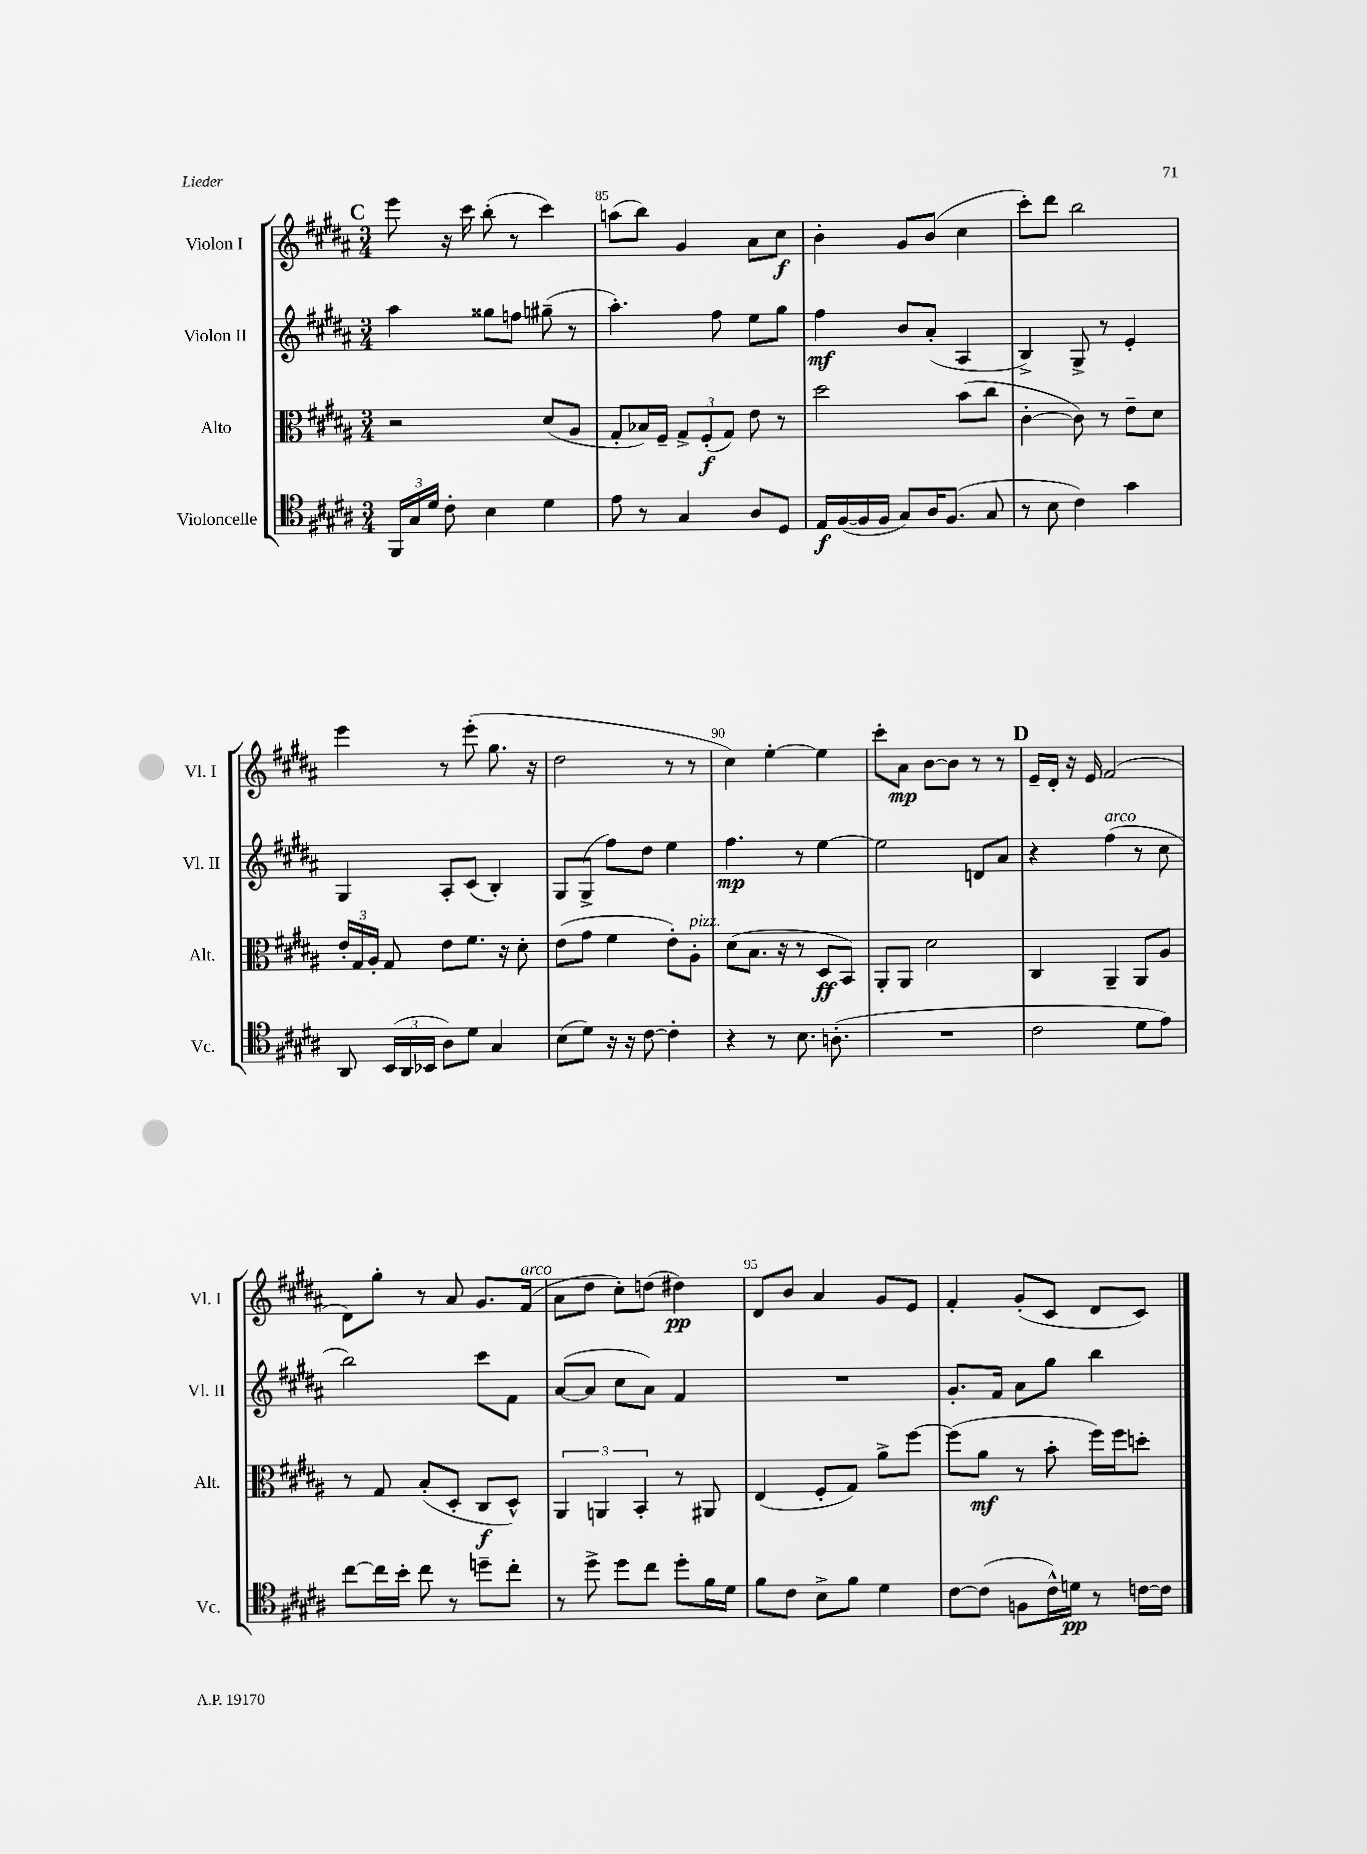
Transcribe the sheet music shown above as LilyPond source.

<<
\new StaffGroup <<
\new Staff = "s0" \with { instrumentName = "Violon I" shortInstrumentName = "Vl. I" } {
    \clef treble \key b \major \numericTimeSignature \time 3/4
    \autoBeamOff \mark \markup { \bold "C" } e'''8 r16 cis'''16 b''8-.( r8 cis'''4) |
    a''8[( b''8]) gis'4 ais'8[ cis''8]\f |
    b'4-. gis'8[ b'8]( cis''4 |
    cis'''8[-.) dis'''8] b''2 |
    e'''4 r8 e'''8-.( gis''8. r16 |
    dis''2 r8 r8 |
    cis''4) e''4~-. e''4 |
    cis'''8[-. ais'8]\mp b'8[~ b'8] r8 r8 |
    \mark \markup { \bold "D" } e'16[-- dis'16]-. r16 e'16 fis'2( |
    dis'8[) gis''8]-. r8 ais'8 gis'8.[ fis'16]^\markup { \italic "arco" }( |
    ais'8[ dis''8] cis''8[-.) d''8]( dis''4\pp) |
    dis'8[ b'8] ais'4 gis'8[ e'8] |
    fis'4-. gis'8[-.( cis'8] dis'8[ cis'8]) \bar "|." |
}
\new Staff = "s1" \with { instrumentName = "Violon II" shortInstrumentName = "Vl. II" } {
    \clef treble \key b \major \numericTimeSignature \time 3/4
    \autoBeamOff \mark \markup { \bold "C" } ais''4 gisis''8[ f''8] gis''8--( r8 |
    ais''4.-.) fis''8 e''8[ gis''8] |
    fis''4\mf b'8[ ais'8]-.( ais4 |
    b4->) gis8-> r8 e'4-. |
    gis4 ais8[-. cis'8]( b4-.) |
    gis8[ gis8]->( fis''8[) dis''8] e''4 |
    fis''4.\mp r8 e''4~ |
    e''2 d'8[ ais'8] |
    \mark \markup { \bold "D" } r4 fis''4^\markup { \italic "arco" }( r8 cis''8 |
    b''2) cis'''8[ fis'8] |
    ais'8[~( ais'8] cis''8[ ais'8]) fis'4 |
    R2. |
    gis'8.[-. fis'16] ais'8[ gis''8] b''4 \bar "|." |
}
\new Staff = "s2" \with { instrumentName = "Alto" shortInstrumentName = "Alt." } {
    \clef alto \key b \major \numericTimeSignature \time 3/4
    \autoBeamOff \mark \markup { \bold "C" } r2 dis'8[( ais8] |
    gis8[-. bes16) fis16]-- \tuplet 3/2 { gis8[-> fis8-.\f( gis8]) } e'8 r8 |
    dis''2 b'8[( cis''8] |
    cis'4~-. cis'8) r8 e'8[-- dis'8] |
    \tuplet 3/2 { e'16[-. gis16 ais16]-. } gis8 e'8[ fis'8.] r16 dis'8-. |
    e'8[( gis'8] fis'4 e'8[-.) ais8]-.^\markup { \italic "pizz." } |
    dis'8[( b8.] r16 r8 dis8[\ff b,8]) |
    ais,8[-. ais,8] dis'2 |
    \mark \markup { \bold "D" } cis4 ais,4-- ais,8[ ais8] |
    r8 gis8 b8[-.( dis8]-. cis8[\f dis8]-^) |
    \tuplet 3/2 { ais,4 a,4 b,4-. } r8 ais,8 |
    e4( fis8[-. gis8]) ais'8[-> fis''8]~ |
    fis''8[( ais'8]\mf r8 b'8-. fis''16[) fis''16 d''8]-. \bar "|." |
}
\new Staff = "s3" \with { instrumentName = "Violoncelle" shortInstrumentName = "Vc." } {
    \clef tenor \key b \major \numericTimeSignature \time 3/4
    \autoBeamOff \mark \markup { \bold "C" } \tuplet 3/2 { fis,16[ gis16 dis'16] } cis'8-. b4 dis'4 |
    e'8 r8 gis4 ais8[ dis8] |
    e16[\f fis16~( fis16 fis16] gis8[) ais16 fis8.]( gis8 |
    r8 b8 cis'4) gis'4 |
    ais,8 \tuplet 3/2 { b,16[( ais,16 bes,16] } ais8[) dis'8] gis4 |
    b8[( dis'8]) r16 r16 cis'8~ cis'4-. |
    r4 r8 b8. a8.-.( |
    R2. |
    \mark \markup { \bold "D" } cis'2 dis'8[ e'8]) |
    cis''8[~ cis''16 b'16]-. cis''8 r8 d''8[-- cis''8]-. |
    r8 dis''8-> dis''8[ cis''8] dis''8[-. fis'16 dis'16] |
    fis'8[ cis'8] b8[-> fis'8] dis'4 |
    cis'8[~ cis'8]( f8[ cis'16-^) d'16]\pp r8 c'16[~ c'16] \bar "|." |
}
>>
>>
\layout { \context { \Score currentBarNumber = #84 \override BarNumber.break-visibility = ##(#f #t #t) barNumberVisibility = #(every-nth-bar-number-visible 5) } }
